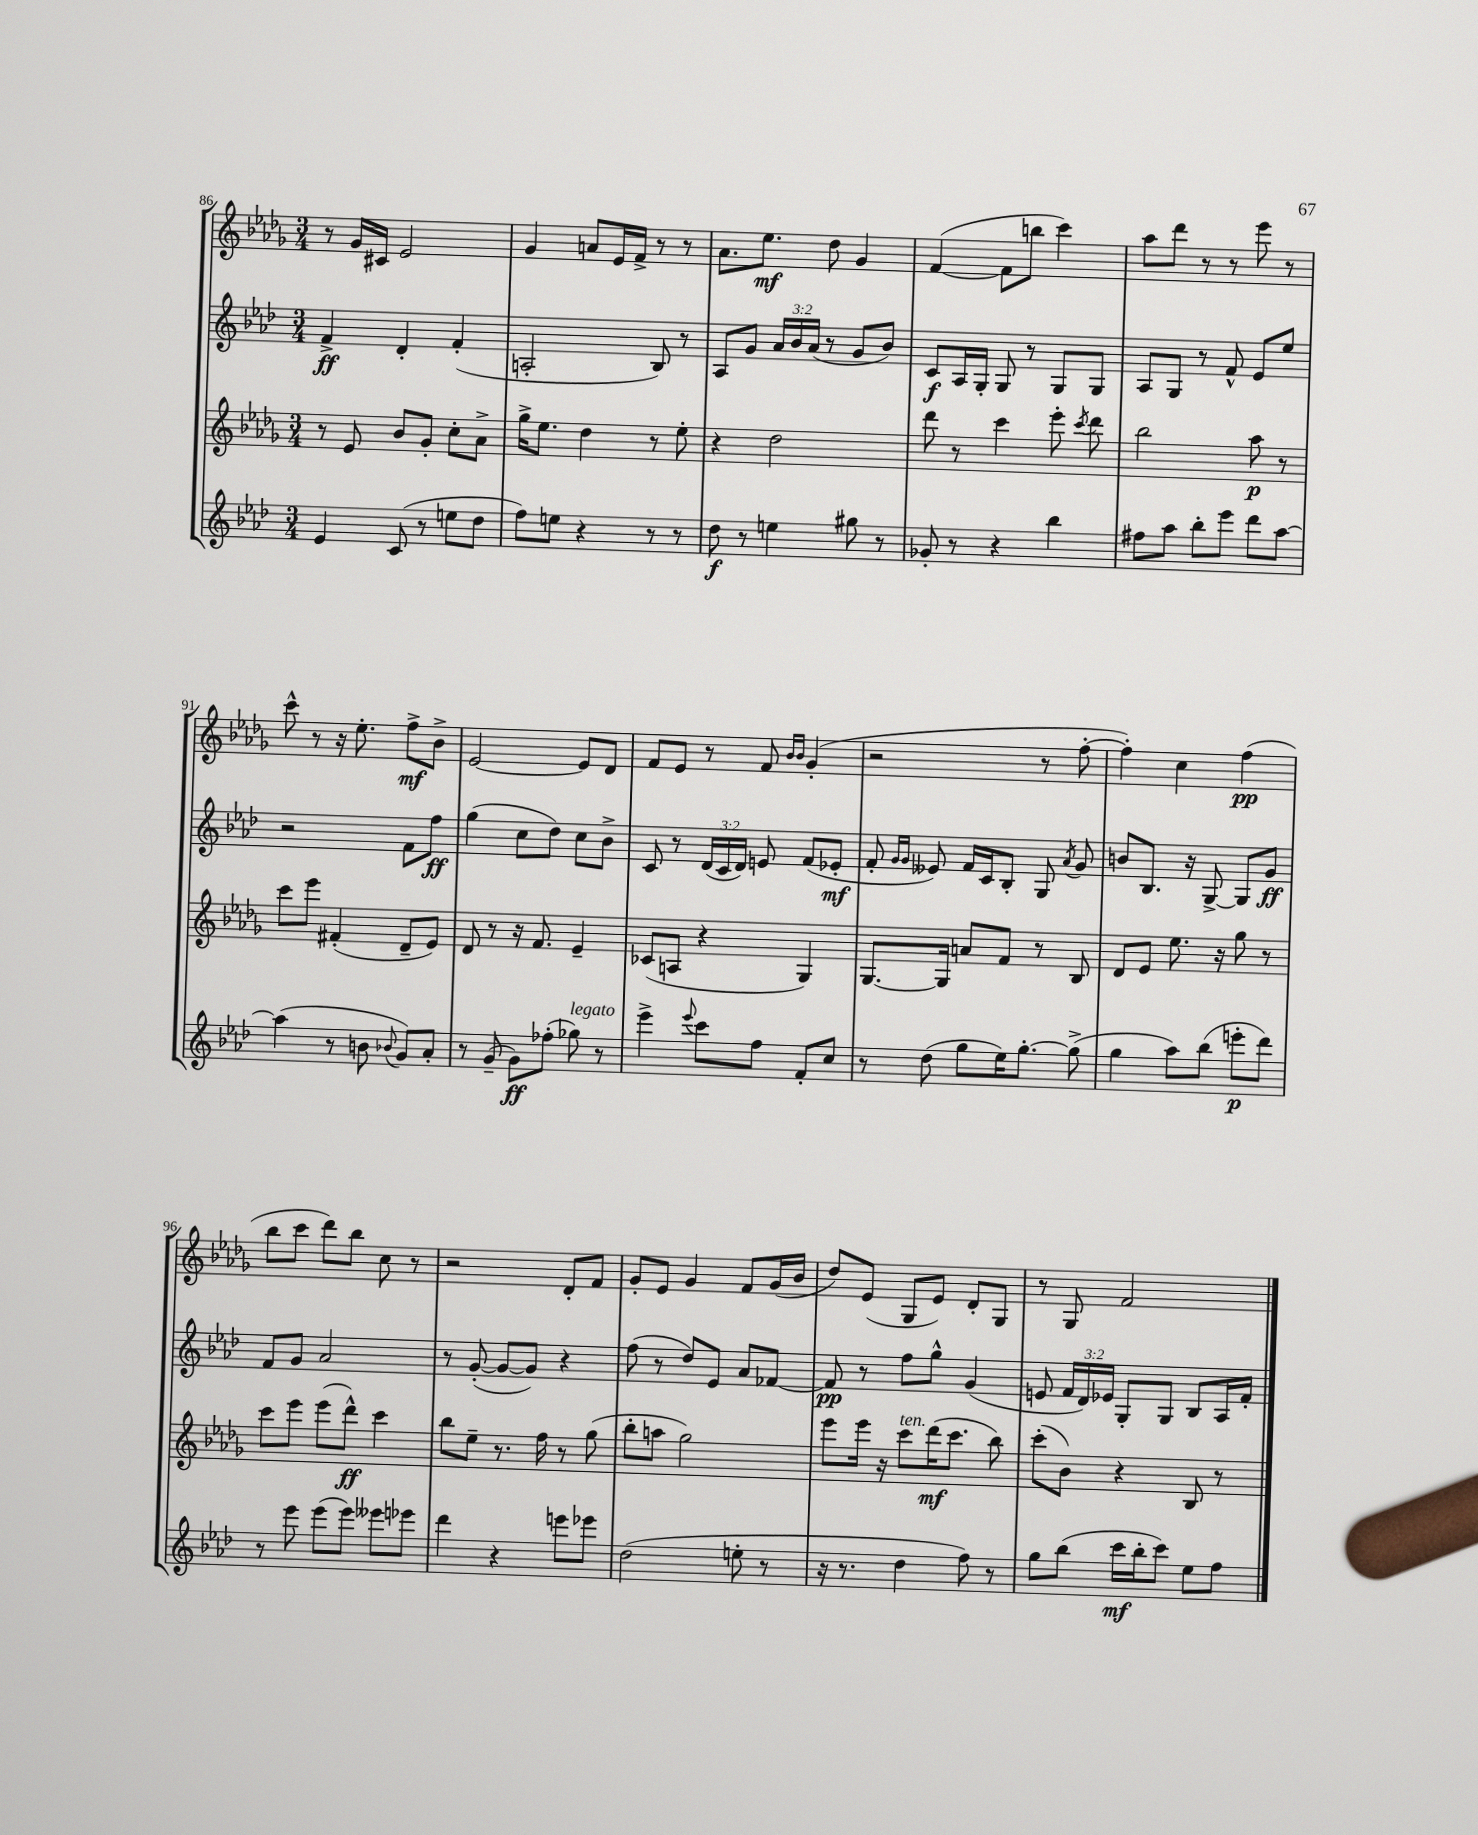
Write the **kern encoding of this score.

**kern	**dynam	**kern	**dynam	**kern	**dynam	**kern	**dynam
*part4	*part4	*part3	*part3	*part2	*part2	*part1	*part1
*staff4	*staff4	*staff3	*staff3	*staff2	*staff2	*staff1	*staff1
*clefG2	*	*clefG2	*	*clefG2	*	*clefG2	*
*k[b-e-a-d-]	*	*k[b-e-a-d-g-]	*	*k[b-e-a-d-]	*	*k[b-e-a-d-g-]	*
*M3/4	*	*M3/4	*	*M3/4	*	*M3/4	*
=86	=86	=86	=86	=86	=86	=86	=86
4e-/	.	8r	.	4f^/	ff	8r	.
.	.	8e-/	.	.	.	16g-/LL	.
.	.	.	.	.	.	16c#X/JJ	.
(8c/	.	8b-/L	.	4d-'/	.	2e-/	.
8r	.	8g-'/J	.	.	.	.	.
8een\L	.	8cc'\L	.	(4f'/	.	.	.
8dd-\J	.	8a-^\J	.	.	.	.	.
=87	=87	=87	=87	=87	=87	=87	=87
8ff\L)	.	16gg-^\KL	.	2An'/	.	4g-/	.
.	.	8.ee-\J	.	.	.	.	.
8een\J	.	.	.	.	.	.	.
4r	.	4dd-\	.	.	.	8an/L	.
.	.	.	.	.	.	16e-/L	.
.	.	.	.	.	.	16f^/JJ	.
8r	.	8r	.	8B-/)	.	8r	.
8r	.	8ee-'\	.	8r	.	8r	.
=88	=88	=88	=88	=88	=88	=88	=88
8dd-\	f	4r	.	8A-/L	.	8.a-\L	.
8r	.	.	.	8g/J	.	.	.
.	.	.	.	.	.	8.ee-\J	mf
4een\	.	2dd-\	.	24a-/LL	.	.	.
.	.	.	.	24b-/	.	.	.
.	.	.	.	(24a-/JJ	.	.	.
.	.	.	.	8r	.	8dd-\	.
8gg#X\	.	.	.	8g/L	.	4g-/	.
8r	.	.	.	8b-/J)	.	.	.
=89	=89	=89	=89	=89	=89	=89	=89
8g-X'/	.	8ddd-\	.	8c/L	f	([4f/	.
8r	.	8r	.	16A-/L	.	.	.
.	.	.	.	16G'/JJ	.	.	.
4r	.	4ccc\	.	8G/	.	8f\L]	.
.	.	.	.	8r	.	8bbn\J	.
4bb-\	.	8eee-'\	.	8G/L	.	4ccc\)	.
.	.	8qccc/	.	.	.	.	.
.	.	8ddd-\	.	8G/J	.	.	.
=90	=90	=90	=90	=90	=90	=90	=90
8ff#X\L	.	2bb-\	.	8A-/L	.	8aa-\L	.
8aa-\J	.	.	.	8G/J	.	8ddd-\J	.
8bb-'\L	.	.	.	8r	.	8r	.
8eee-\J	.	.	.	8f^^/	.	8r	.
8ddd-\L	.	8aa-\	p	8e-/L	.	8eee-\	.
[8aa-\J	.	8r	.	8ee-/J	.	8r	.
!!LO:LB:g=z
=91	=91	=91	=91	=91	=91	=91	=91
(4aa-\]	.	8ccc\L	.	2r	.	8ccc^^\	.
.	.	8eee-\J	.	.	.	8r	.
8r	.	(4f#X'/	.	.	.	16r	.
.	.	.	.	.	.	8.ee-'\	.
8bn\	.	.	.	.	.	.	.
8qqb-X/	.	.	.	.	.	.	.
8g/L)	.	8d-~/L	.	8f\L	.	8ff^\L	mf
8a-'/J	.	8e-/J)	.	8ff\J	ff	8b-^\J	.
=92	=92	=92	=92	=92	=92	=92	=92
8r	.	8d-/	.	(4gg\	.	[2e-/	.
(8g~/	.	8r	.	.	.	.	.
8g\L)	ff	16r	.	8cc\L	.	.	.
.	.	8.f/	.	.	.	.	.
(8ff-X'\J	.	.	.	8dd-\J)	.	.	.
!LO:TX:a:i:t=legato	!	!	!	!	!	!	!
8gg-X\)	.	4e-~/	.	8cc\L	.	8e-/L]	.
8r	.	.	.	8b-^\J	.	8d-/J	.
=93	=93	=93	=93	=93	=93	=93	=93
4eee-^\	.	(8c-X/L	.	8c/	.	8f/L	.
.	.	8An/J	.	8r	.	8e-/J	.
8qqeee-/	.	.	.	.	.	.	.
8ccc\L	.	4r	.	(24d-/LL	.	8r	.
.	.	.	.	24c/	.	.	.
.	.	.	.	24d-/JJ)	.	.	.
8ff\J	.	.	.	8en/	.	8f/	.
.	.	.	.	.	.	16qqb-/LL	.
.	.	.	.	.	.	16qqb-/JJ	.
8f'/L	.	4G-/)	.	(8f/L	.	(4g-'/	.
8cc/J	.	.	.	8e-X'/J	mf	.	.
=94	=94	=94	=94	=94	=94	=94	=94
8r	.	[8.G-/L	.	8f'/	.	2r	.
.	.	.	.	16qqg/LL	.	.	.
.	.	.	.	16qqg/JJ	.	.	.
(8dd-\	.	.	.	8e--X/)	.	.	.
.	.	16G-/Jk]	.	.	.	.	.
8gg\L	.	8an/L	.	16f/LL	.	.	.
.	.	.	.	16c/J	.	.	.
16ee-\K)	.	8f/J	.	8B-'/J	.	.	.
[8.gg'\J	.	.	.	.	.	.	.
.	.	8r	.	8G/	.	8r	.
.	.	.	.	8qa-/	.	.	.
(8gg^\]	.	8B-/	.	8g/	.	[8ff'\	.
=95	=95	=95	=95	=95	=95	=95	=95
4gg\	.	8d-/L	.	8bn/L	.	4ff'\])	.
.	.	8e-/J	.	8.B-/J	.	.	.
8aa-\L)	.	8.ee-\	.	.	.	4cc\	.
.	.	.	.	16r	.	.	.
(8bb-\J	.	.	.	[8G^/	.	.	.
.	.	16r	.	.	.	.	.
8eeen'\L	p	8gg-\	.	8G/L]	.	(4ff\	pp
8ddd-\J)	.	8r	.	8g/J	ff	.	.
!!LO:LB:g=z
=96	=96	=96	=96	=96	=96	=96	=96
8r	.	8ccc\L	.	8f/L	.	8bb-\L	.
8eee-\	.	8eee-\J	.	8g/J	.	8ccc\J	.
(8eee-\L	.	(8eee-\L	.	2a-/	.	8ddd-\L)	.
8eee-\J)	.	8ddd-^^\J)	ff	.	.	8bb-\J	.
8eee--X\L	.	4ccc\	.	.	.	8cc\	.
8eee-X\J	.	.	.	.	.	8r	.
=97	=97	=97	=97	=97	=97	=97	=97
4ddd-\	.	8bb-\L	.	8r	.	2r	.
.	.	8ee-~\J	.	([8g'/	.	.	.
4r	.	8.r	.	8g/L_	.	.	.
.	.	.	.	8g/J])	.	.	.
.	.	16ff\	.	.	.	.	.
8eeen\L	.	8r	.	4r	.	8d-'/L	.
8eee-X\J	.	(8gg-\	.	.	.	8f/J	.
=98	=98	=98	=98	=98	=98	=98	=98
(2dd-\	.	8bb-'\L	.	(8ff\	.	8g-'/L	.
.	.	8aan\J	.	8r	.	8e-/J	.
.	.	2gg-\)	.	8dd-/L)	.	4g-/	.
.	.	.	.	8e-/J	.	.	.
8een'\	.	.	.	8a-/L	.	8f/L	.
8r	.	.	.	[8f-X/J	.	(16g-/L	.
.	.	.	.	.	.	16b-/JJ	.
=99	=99	=99	=99	=99	=99	=99	=99
16r	.	8eee-\L	.	8f-/]	pp	8dd-/L)	.
8.r	.	.	.	.	.	.	.
.	.	16eee-\Jk	.	8r	.	(8e-/J	.
.	.	16r	.	.	.	.	.
!	!	!LO:TX:a:i:t=ten.	!	!	!	!	!
4dd-\	.	8ccc\L	.	8ff\L	.	8G-/L	.
.	.	(16ddd-\K	mf	8gg^^\J	.	8e-/J)	.
.	.	8.ccc\J	.	.	.	.	.
8ff\)	.	.	.	(4g/	.	8d-'/L	.
8r	.	8bb-\)	.	.	.	8G-/J	.
=100	=100	=100	=100	=100	=100	=100	=100
8gg\L	.	(8ccc'\L	.	8en/	.	8r	.
(8bb-\J	.	8b-\J)	.	24f/LL	.	8G-/	.
.	.	.	.	24d-/)	.	.	.
.	.	.	.	24e-X/JJ	.	.	.
16ccc\LL	mf	4r	.	8G'/L	.	2f/	.
16bb-'\J	.	.	.	.	.	.	.
8ccc\J)	.	.	.	8G/J	.	.	.
8ee-\L	.	8B-/	.	8B-/L	.	.	.
8ff\J	.	8r	.	16A-/L	.	.	.
.	.	.	.	16f'/JJ	.	.	.
==	==	==	==	==	==	==	==
*-	*-	*-	*-	*-	*-	*-	*-
